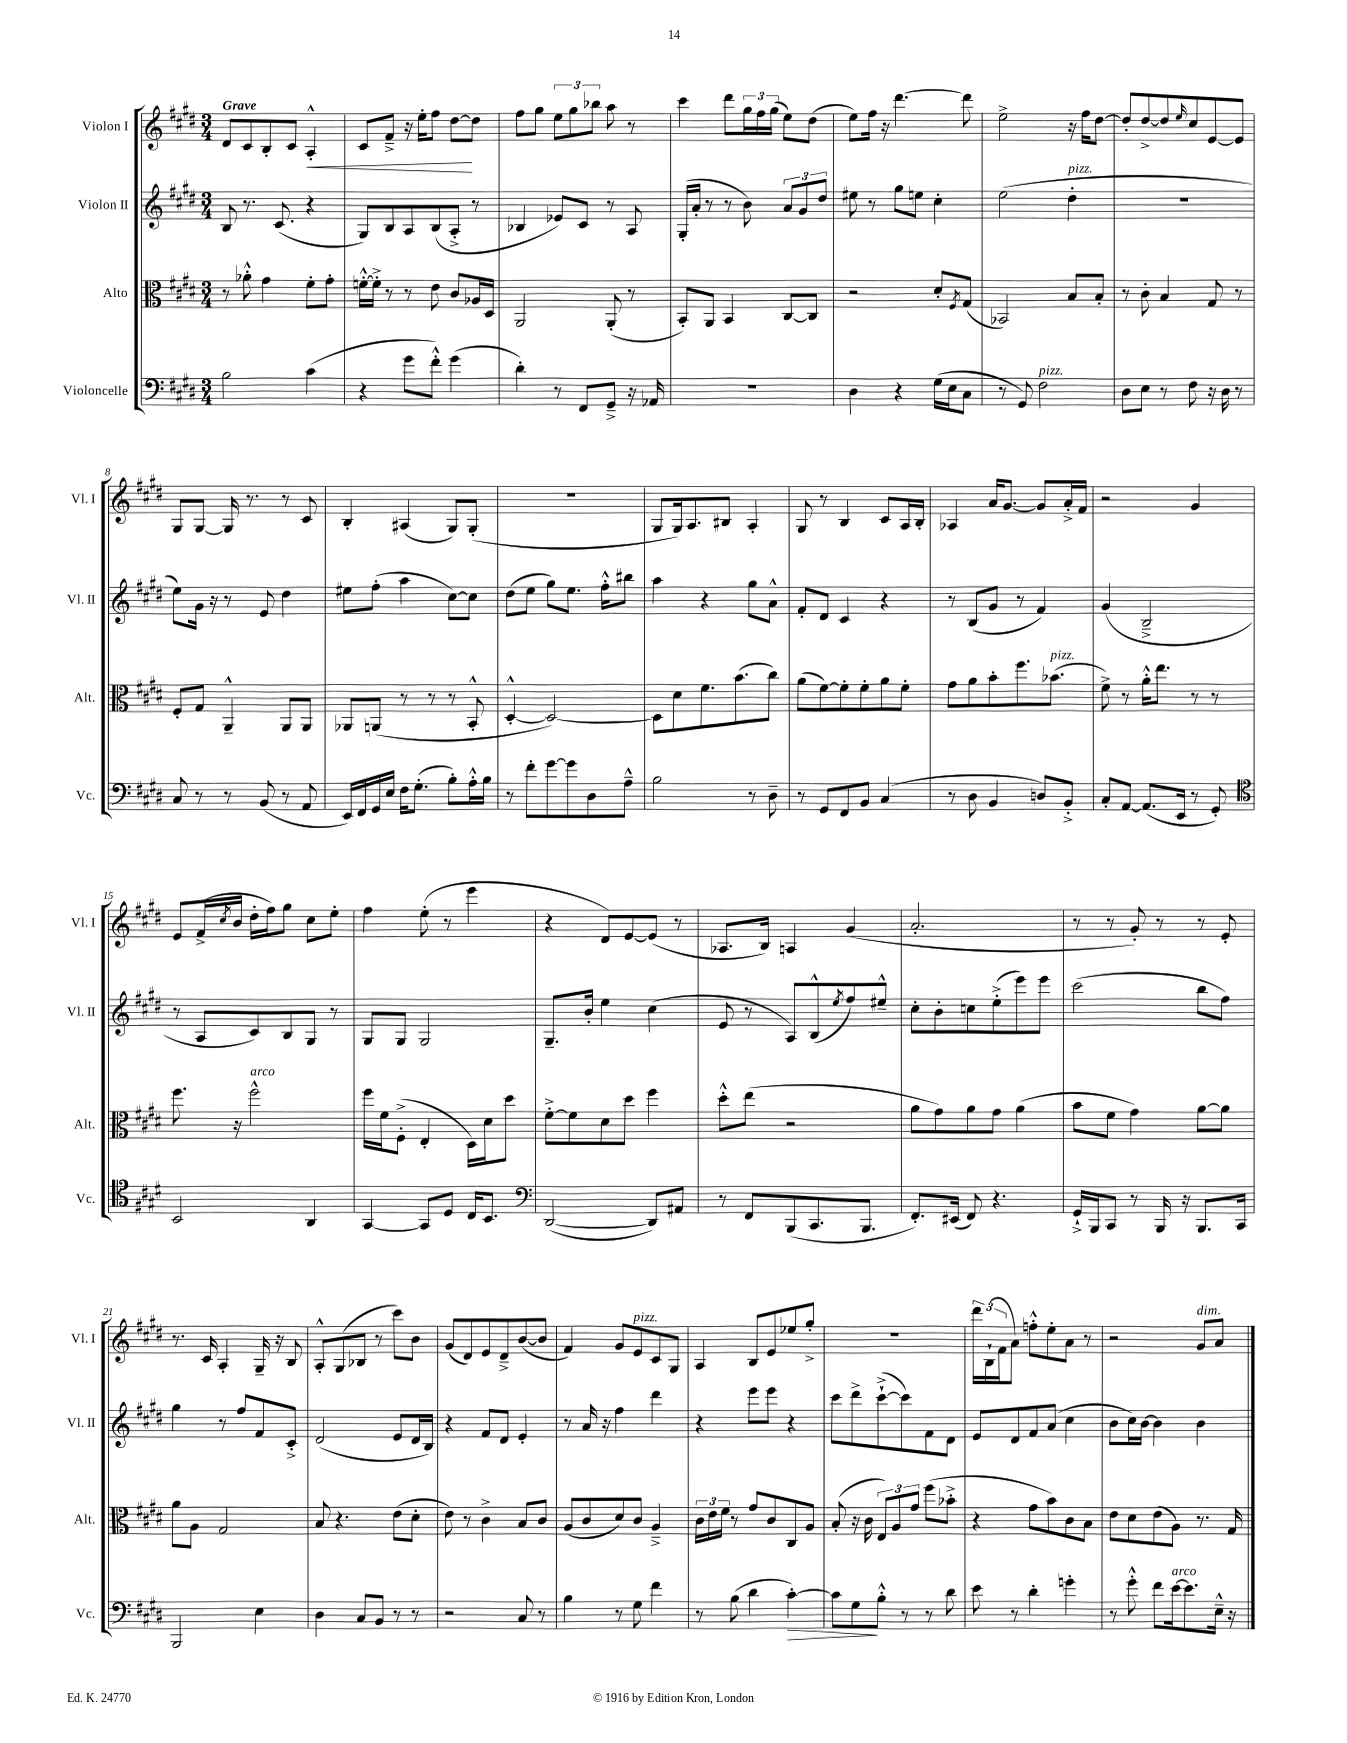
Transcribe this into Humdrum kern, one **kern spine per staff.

**kern	**kern	**kern	**kern
*staff4	*staff3	*staff2	*staff1
*clefF4	*clefC3	*clefG2	*clefG2
*k[f#c#g#d#]	*k[f#c#g#d#]	*k[f#c#g#d#]	*k[f#c#g#d#]
*M3/4	*M3/4	*M3/4	*M3/4
2B\	8r	8B/	8d#/L
.	8a-'^^\	8.r	8c#/
.	4g#\	.	8B'/
.	.	(8.c#/	.
.	.	.	8c#/J
(4c#\	8f#'\L	4r	4A'^^/
.	8g#'\J	.	.
=	=	=	=
4r	[16f'^^\LL	8G#/L)	8c#/L
.	16f'^\]JJ	.	.
.	8r	8B/	8f#~^/J
8g#\L	8r	8A/	16r
.	.	.	16ee'\LK
8f#'^^\J)	8e\	(8B/	8ff#\J
(4g#\	8c#/L	8A'^/J	[8dd#\L
.	16A-/L	8r	8dd#\]J
.	16D#/JJ	.	.
=	=	=	=
4d#'\)	2AA/	4B-/	8ff#\L
.	.	.	8gg#\J
8r	.	8e-/L)	12ee\L
.	.	.	12gg#\
8FF#/L	.	8c#/J	.
.	.	.	12bb-\J
8GG#~^/J	(8AA'/	8r	8aa\
16r	8r	8A/	8r
16AA-/	.	.	.
=	=	=	=
2.r	8BB'/L)	(16G#'/LL	4ccc#\
.	.	16a'/JJ	.
.	8AA/J	8r	.
.	4BB/	8r	8ddd#\L
.	.	8b\)	24gg#\L
.	.	.	24ff#\
.	.	.	(24gg#\JJ
.	[8C#/L	12a/L	8ee\L)
.	.	12g#/	.
.	8C#/]J	.	(8dd#\J
.	.	12dd#/J	.
=	=	=	=
4D#\	2r	8ee#\	8ee\L)
.	.	8r	16ff#\Jk
.	.	.	16r
4r	.	8gg#\L	[4.ddd#\
.	.	8ee\J	.
(16G#\LL	8d#'/L	4cc#'\	.
16E\J	.	.	.
.	8qF#/	.	.
8C#\J	(8G#/J	.	8ddd#\]
=	=	=	=
8r	2BB-/)	(2ee\	2ee^\
8GG#/)	.	.	.
2F#\	.	.	.
.	8B/L	4dd#'\	16r
.	.	.	16ff#\LK
.	8B'/J	.	[8dd#\J
=	=	=	=
8D#\L	8r	2.r	8dd#'/]L
8E\J	8c#'\	.	[8dd#^/
8r	4B/	.	8dd#/]
.	.	.	16qqee/
8F#\	.	.	8cc#/
16r	8G#/	.	[8e/
16D#\	.	.	.
8r	8r	.	8e/]J
=	=	=	=
8C#/	8F#'/L	8ee\L)	8G#/L
8r	8G#/J	16g#\Jk	[8G#/J
.	.	16r	.
8r	4AA~^^/	8r	16G#/]
.	.	.	8.r
(8BB/	.	8e/	.
8r	8AA/L	4dd#\	8r
8AA/	8AA/J	.	8c#/
=	=	=	=
16EE/LL)	8AA-/L	8ee#\L	4B'/
16FF#/	.	.	.
16GG#/	(8AA/J	(8ff#'\J	.
16E/JJ	.	.	.
16F#\LK	8r	4aa\	(4A#/
(8.G#'\J	.	.	.
.	8r	.	.
8B'\L)	8r	[8cc#\L)	8G#/L)
16A'^^\L	8BB'^^/	8cc#\]J	(8G#'/J
16B\JJ	.	.	.
=	=	=	=
8r	[4D#'^^/	(8dd#\L	2.r
8f#'\L	.	8ee\J	.
[8g#\	2D#/_)	8gg#\L)	.
8g#\]	.	8.ee\J	.
8D#\	.	.	.
.	.	16ff#'^^\LK	.
8A~^^\J	.	8bb#\J	.
=	=	=	=
2B\	8D#\]L	4aa\	8G#/L
.	8d#\	.	16G#/k)
.	.	.	8.A/
.	8.f#\	4r	.
.	.	.	8B#/J
.	(8.b\	.	.
8r	.	8gg#\L	4A'/
8D#~\	8cc#\J)	8a^^\J	.
=	=	=	=
8r	(8a\L	8f#'/L	8G#/
8GG#/L	[8f#\)	8d#/J	8r
8FF#/	8f#'\]	4c#/	4B/
8BB/J	8f#'\	.	.
(4C#/	8a\	4r	8c#/L
.	8f#'\J	.	16A/L
.	.	.	16B'/JJ
=	=	=	=
8r	8g#\L	8r	4A-/
8D#\	8a\	(8B/L	.
4BB/	8b'\	8g#/J	16a/LK
.	.	.	[8.g#/J
.	8.ff#\	8r	.
8D/L)	.	4f#/)	8g#/]L
.	(8.b-\J	.	.
8BB'^/J	.	.	16a'^/L
.	.	.	16f#/JJ
=	=	=	=
8C#'/L	8f#^\)	(4g#/	2r
[8AA/J	8r	.	.
(8.AA/]L	16a'^^\LK	2B~^/	.
.	8.ee\J	.	.
16EE/Jk	.	.	.
8r	8r	.	4g#/
8GG#'/)	8r	.	.
=	=	=	=
*clefC4	*	*	*
2BB/	8.ff#\	8r	8e/L
.	.	8A/L	(16f#^/L
.	.	.	8qcc#/
.	16r	.	16b/JJ
.	2ff#^^\	8c#/)	16dd#'\LL
.	.	.	16ff#\J)
.	.	8B/	8gg#\J
4AA/	.	8G#/J	8cc#\L
.	.	8r	8ee'\J
=	=	=	=
[4GG#/	16ff#\LL	8G#/L	4ff#\
.	16f#\J	.	.
.	(8F#'^\J	8G#/J	.
8GG#/]L	4E'/	2G#/	(8ee'\
8D#/J	.	.	8r
16C#/LK	16D#\LL)	.	4eee\
8.BB/J	16d#\J	.	.
.	8dd#\J	.	.
=	=	=	=
*clefF4	*	*	*
([2DD#/	[8f#'^\L	8.G#~/L	4r
.	8f#\]	.	.
.	.	16b'/Jk	.
.	8d#\	4ee\	8d#/L)
.	8dd#\J	.	[8e/
8DD#/]L)	4ff#\	(4cc#\	(8e/]J
8AA#/J	.	.	8r
=	=	=	=
8r	8dd#'^^\L	8e/	8.A-/L
8FF#/L	(8ee\J	8r	.
.	.	.	16B/Jk)
(8BBB/	2r	8A/L)	4A/
8.CC#/	.	(8B^^/	.
.	.	8qee/	.
.	.	8ff#/)	(4g#/
8.BBB/J	.	.	.
.	.	8ee#~^^/J	.
=	=	=	=
8.FF#'/L)	8a\L	8cc#'\L	2.a'/
.	8g#\)	8b'\	.
(16EE#/Jk	.	.	.
8FF#/)	8a\	8cc\	.
4.r	8g#\J	(8ee'^\	.
.	(4a\	8eee\)	.
.	.	8eee\J	.
=	=	=	=
16GG#`^/LL	8b\L	(2ccc#\	8r
16BBB/J	.	.	.
8CC#/J	8f#\J	.	8r
8r	4g#\)	.	8g#'/)
16BBB/	.	.	8r
16r	.	.	.
8.BBB/L	[8a\L	8bb\L	8r
.	8a\]J	8ff#\J)	8e'/
16CC#/Jk	.	.	.
=	=	=	=
2BBB/	8a\L	4gg#\	8.r
.	8A\J	.	.
.	.	.	16c#/
.	2G#/	8r	4A'/
.	.	8ff#/L	.
4E\	.	8f#/	16G#~/
.	.	.	16r
.	.	8c#'^/J	8B/
=	=	=	=
4D#\	8B/	(2d#/	8A'^^/L
.	4.r	.	(8G#/
8C#/L	.	.	8B-/J
8BB/J	.	.	8r
8r	(8e\L	8e/L	8ccc#\L)
8r	8d#'\J	16d#/L	8b\J
.	.	16B/JJ)	.
=	=	=	=
2r	8e\)	4r	(8g#/L
.	8r	.	8d#/)
.	4c#^\	8f#/L	8e/
.	.	8d#/J	8d#~^/
8C#/	8B/L	4e'/	([8b/
8r	8c#/J	.	8b/]J
=	=	=	=
4B\	(8A/L	8r	4f#/)
.	8c#/	16a/	.
.	.	16r	.
8r	8d#/)	4ff#\	8g#/L
8G#\	8c#/J	.	8e/
4f#\	4A~^/	4ddd#\	8c#/
.	.	.	8G#/J
=	=	=	=
8r	24c#\LL	4r	4A/
.	24e\	.	.
.	24f#\JJ	.	.
(8B\	8r	.	.
4d#\	8g#/L	8eee\L	8B/L
.	8c#/	8eee\J	8e/
[4c#'\)	8C#/	4r	8ee-/
.	8A/J	.	8gg#'^/J
=	=	=	=
8c#\]L	(8B'/	8ccc#\L	2.r
8G#\	16r	8ddd#^\	.
.	16c#\	.	.
8B'^^\J	12E/L)	([8ccc#`^\	.
.	12A/	.	.
8r	.	8ccc#\])	.
.	12g#/J	.	.
8r	(8ff#\L	8f#\	.
8d#\	8b-'^\J	8d#\J	.
=	=	=	=
8e\	4r	8e/L	24ddd#\LL
.	.	.	(24B`\
.	.	.	24f#\J
8r	.	8d#/	8a\J)
4d#'\	8g#\L	8f#/	8ff'^^\L
.	8b\)	(8a/J	8ee'\
4g'\	8c#\	4cc#\	8a\J
.	8B\J	.	8r
=	=	=	=
8r	8e\L	8b\L	2r
8g#'^^\	8d#\	16cc#\L)	.
.	.	[16b\JJ	.
8f#\L	(8e\	4b\]	.
[16e\k	8A\J)	.	.
8.e\]	.	.	.
.	8.r	4b\	8g#/L
16E~^^\Jk	.	.	8a/J
16r	16G#/	.	.
==	==	==	==
*-	*-	*-	*-
